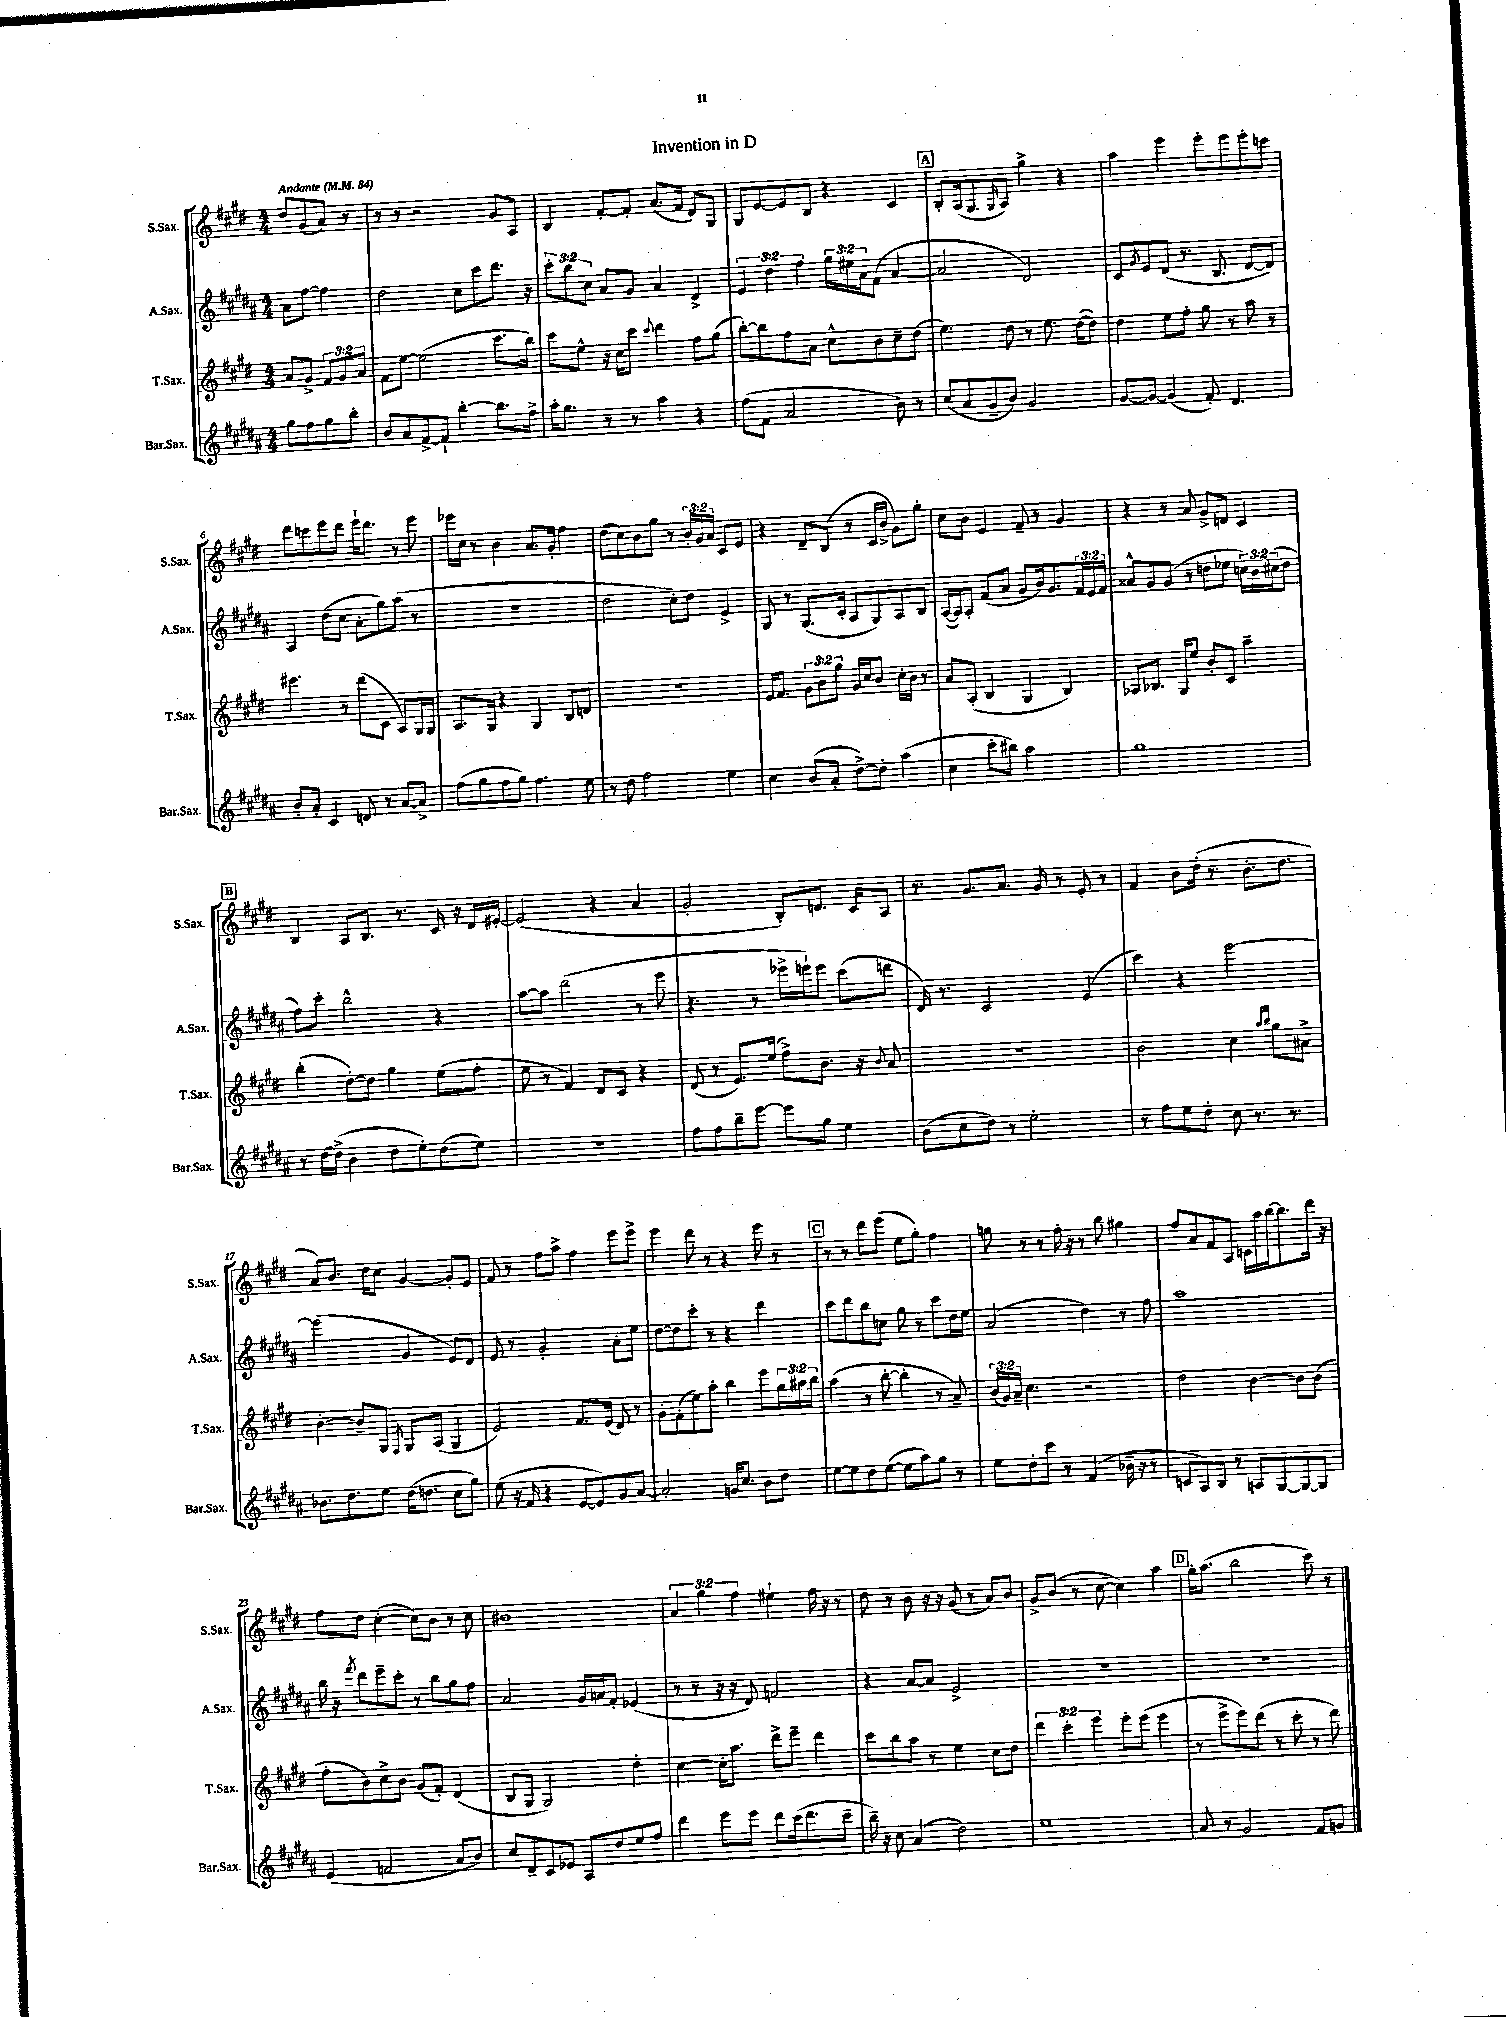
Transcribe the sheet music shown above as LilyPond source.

\header { title = "Invention in D" }
<<
\new StaffGroup <<
\new Staff = "s0" \with { instrumentName = "S.Sax." shortInstrumentName = "S.Sax." } {
    \clef treble \key e \major \numericTimeSignature \time 4/4 \override Staff.TupletNumber.text = #tuplet-number::calc-fraction-text \partial 2 \tempo "Andante" 4 = 84
    dis''8 gis'8( a'8) r8 |
    r8 r8 r2 gis'8 a8 |
    b4 fis'8~-. fis'8-. a'8.( fis'16 dis'8) gis8 |
    gis8 e'8~ e'8 b8 r4 cis'4 |
    \mark \markup { \box "A" } b8-. a16( gis8. \grace { gis16 } a8) gis''4-> r4 |
    a''4 e'''4 e'''8-. e'''8 e'''8-. c'''8 |
    dis'''8 c'''8 e'''8 dis'''8 e'''16-! dis'''8. r8 e'''8 |
    ees'''16 cis''16 r8 b'4 a'8. gis'16-. fis''4 |
    dis''8( cis''8) b'8 gis''8 r8 \tuplet 3/2 { b'16-. gis'16 a'16 } cis'8 e'8 |
    r4 dis'8-- b8( r8 cis'16 b'16-> gis'8) gis''8-. |
    cis''8 b'8 e'4 fis'8-- r8 gis'4 |
    r4 r8 a'8 gis'8-> d'8 cis'4 |
    \mark \markup { \box "B" } b4 a8 b8. r8. cis'16 r16 dis'16 eis'16~-. |
    eis'2( r4 a'4 |
    gis'2-. b8-.) d'8. cis'16 a8 |
    r8. gis'8. a'8. gis'16 r8 e'8-. r8 |
    fis'4 b'8 dis''16-.( r8. b'8.-. dis''8. |
    a'8) b'8. dis''16 cis''8 gis'4~ gis'8-. e'8 |
    fis'8 r8 fis''8 a''8-> fis''4 e'''8 e'''8-> |
    e'''4 dis'''8 r8 r4 e'''8 r8 |
    \mark \markup { \box "C" } r8 r8 dis'''8 e'''8( e''8 gis''8-.) fis''4 |
    g''8 r8 r8 fis''16-. r16 r8 b''8 gis''4 |
    fis''8 a'8 fis'8 a8 c'16 a''16 b''16~ b''8. dis'''16 r16 |
    fis''8 dis''8 cis''4~-.( cis''8) b'8 r8 cis''8 |
    bis'1 |
    \tuplet 3/2 { a'4 gis''4 fis''4 } eis''4-! fis''16 r16 r8 |
    dis''8 r8 b'8 r16 r16 gis'8( r8 a'8) b'8 |
    gis'8-> b'8( r8 cis''8~ cis''4) a''4 |
    \mark \markup { \box "D" } gis''16-. a''8.( b''2 cis'''8) r8 \bar "|." |
}
\new Staff = "s1" \with { instrumentName = "A.Sax." shortInstrumentName = "A.Sax." } {
    \clef treble \key b \major \numericTimeSignature \time 4/4 \override Staff.TupletNumber.text = #tuplet-number::calc-fraction-text \partial 2
    ais'8 fis''8~ fis''4 |
    dis''2 cis''8 cis'''8 dis'''8. r16 |
    \tuplet 3/2 { cis'''8-. b''8 cis''8 } ais'8 gis'8 ais'4 dis'4-> |
    \tuplet 3/2 { e'4 dis''4 fis''4 } \tuplet 3/2 { gis''16 eis''16 ais'16 } fis'8( ais'4~ |
    \mark \markup { \box "A" } ais'2 dis'2) |
    cis'8 \acciaccatura { gis'8 } e'8 dis'8( r8. b8. dis'8~ dis'8) |
    ais4 dis''8( cis''8 ais'8-. gis''8) ais''8( r8 |
    r1 |
    dis''2 cis''8-.) dis''8 e'4-> |
    gis8 r8 gis8.( cis'16-. ais8 gis8) ais8 b8 |
    ais16~( ais16) ais8-. fis'8( ais'8 gis'8 b'16) gis'8. \tuplet 3/2 { fis'16 e'16 fis'16 } |
    aisis'8-^ gis'8 gis'8( r8 d''8 ees''8 \tuplet 3/2 { c''16) b'16 cis''16( } d''8 |
    \mark \markup { \box "B" } fis''8) cis'''8-. b''2-^ r4 |
    ais''8~ ais''8 dis'''2( r8 e'''8 |
    r4. r8 ees'''16-> e'''16-!) e'''8 cis'''8( d'''8 |
    dis'16) r8. cis'2 e'4( |
    cis'''4) r4 e'''2~ |
    e'''2( gis'4 e'8) dis'8 |
    e'8 r8 gis'2-. ais'8-. e''8 |
    dis''8~ dis''8 cis'''8-. r8 r4 dis'''4 |
    \mark \markup { \box "C" } cis'''8 dis'''8 b''8 c''8 gis''8 r8 cis'''8 dis''16 e''16 |
    ais'2( dis''4) r8 fis''8 |
    ais''1 |
    b''16 r16 \acciaccatura { fis'''8 } dis'''8 e'''8-- cis'''8-. r8 b''8 gis''8 fis''8 |
    ais'2 gis'16 a'16 fis'8-. ees'4( |
    r8 r8 r16 r16 dis'8) f'2 |
    r4 ais'8~ ais'8 e'2-> |
    R1 |
    \mark \markup { \box "D" } R1 \bar "|." |
}
\new Staff = "s2" \with { instrumentName = "T.Sax." shortInstrumentName = "T.Sax." } {
    \clef treble \key e \major \numericTimeSignature \time 4/4 \override Staff.TupletNumber.text = #tuplet-number::calc-fraction-text \partial 2
    a'8 gis'8-> \tuplet 3/2 { fis'8 gis'8 a'8 } |
    fis'8 e''8~ e''2( cis'''8. b''16) |
    cis'''8 e''8-^ r16 cis''16 cis'''8 \appoggiatura { cis'''8 } dis'''4 fis''8 gis''8( |
    b''8~-.) b''8 fis''8 a'8 cis''8-^ b'8 cis''8-- dis''8( |
    \mark \markup { \box "A" } e''4.) dis''8 r8 e''8. dis''16~( dis''8) |
    dis''4 e''8 fis''8-. gis''8 r8 a''8 r8 |
    eis'''4. r8 dis'''8( cis'8 a8) gis16 gis16 |
    a8. gis16 r4 gis4 b8 d'8 |
    R1 |
    e'16 fis'8. \tuplet 3/2 { gis'8 b'8 gis''8 } gis'16 cis''16 b'8 cis''16-. b'16 r8 |
    a'8 a8-.( b4 gis4 b4) |
    aes8 bes8. gis16 e''8 b'8-. cis'8 a''4-- |
    \mark \markup { \box "B" } b''4-.( dis''8~-.) dis''8 gis''4 e''8( fis''8-. |
    e''8 r8 fis'4) dis'8 cis'8 r4 |
    dis'8( r8 e'8.) e''16( fis''8->) b'8. r16 \appoggiatura { b'8 } a'8 |
    R1 |
    b'2 cis''4 \grace { a''16 b''16 } gis''8 ais'8-> |
    b'4~-. b'8-- gis8 \acciaccatura { fis8 } gis8 a8( gis4 |
    e'2) fis'8. e'16( dis'8) r8 |
    gis'8-. fis'8-.( e''8) a''8-. b''4 e'''8 \tuplet 3/2 { gis''16 ais''16 b''16 } |
    \mark \markup { \box "C" } a''4( r8 b''8~-. b''4-. r8 a'8--) |
    \tuplet 3/2 { b'16( gis'16) a'16-- } cis''4. r2 |
    dis''2 b'4~ b'8 b'8( |
    fis''8-. b'8) cis''8-> b'8 gis'8( fis'8-.) dis'4( |
    b8 gis8 gis2) dis''4-. |
    cis''4~ cis''16-. a''8. dis'''8-> e'''8-- dis'''4 |
    cis'''8 b''8 a''8 r8 e''4 cis''8 dis''8 |
    \tuplet 3/2 { dis'''4 cis'''4-. e'''4 } e'''8-. e'''8( e'''4 |
    \mark \markup { \box "D" } r8 e'''8-> e'''8) dis'''8( r8 cis'''8-. r8 dis'''8) \bar "|." |
}
\new Staff = "s3" \with { instrumentName = "Bar.Sax." shortInstrumentName = "Bar.Sax." } {
    \clef treble \key b \major \numericTimeSignature \time 4/4 \partial 2
    gis''8 fis''8 gis''8 b''8-. |
    b'8 ais'8 fis'8~-> fis'8-! b''4~-. b''8. fis''16-> |
    ais''16-. gis''8. r8 r8 ais''4 r4 |
    fis''8( fis'8 ais'2 b'8) r8 |
    \mark \markup { \box "A" } cis''8( ais'8 gis'8-- b'8) gis'2 |
    gis'8~ gis'8~ gis'4( fis'8-.) dis'4. |
    b'8-. ais'8-. cis'4 d'8 r8 ais'8~ ais'8-> |
    fis''8( gis''8 fis''8 gis''8) fis''4. e''8 |
    r8 dis''8 fis''2 e''4 |
    cis''4 b'8( ais'8-. dis''8~->) dis''8-. ais''4( |
    cis''4 cis'''8-. bis''8) ais''2 |
    gis''1 |
    \mark \markup { \box "B" } r8 dis''16~ dis''16->( b'4 dis''8 e''8-.) dis''8( e''8) |
    r1 |
    fis''8 fis''8 b''8-- e'''8~ e'''8 gis''8 e''4 |
    b'8( cis''8 dis''8) r8 e''2-. |
    r8 fis''8 e''8 dis''8-. cis''8 r8. r8. |
    bes'8. dis''8. e''8 dis''16( d''8. cis''8 gis''8) |
    e''8( r16 fis'16 r4 e'8~ e'8) gis'8 ais'8~ |
    ais'2-. g'16 cis''8. b'8 dis''8 |
    \mark \markup { \box "C" } e''8~ e''8 dis''8 e''8~( e''8 ais''8) gis''8 r8 |
    e''8 dis''8-. cis'''8 r8 fis'4( bes'16-- r16 r8 |
    c'8 ais8) b8 r8 a8 gis8~ gis8~ gis8 |
    e'4( f'2 ais'8 b'8) |
    cis''8 dis'8-- cis'8 ees'8 ais8 dis''8 e''8 fis''8 |
    dis'''4 e'''8 e'''8 dis'''8 cis'''16( dis'''8. cis'''8-- |
    b''16--) r16 cis''8 ais'4( dis''2) |
    e''1 |
    \mark \markup { \box "D" } ais'8 r8 gis'2 fis'8 g'8 \bar "|." |
}
>>
>>
